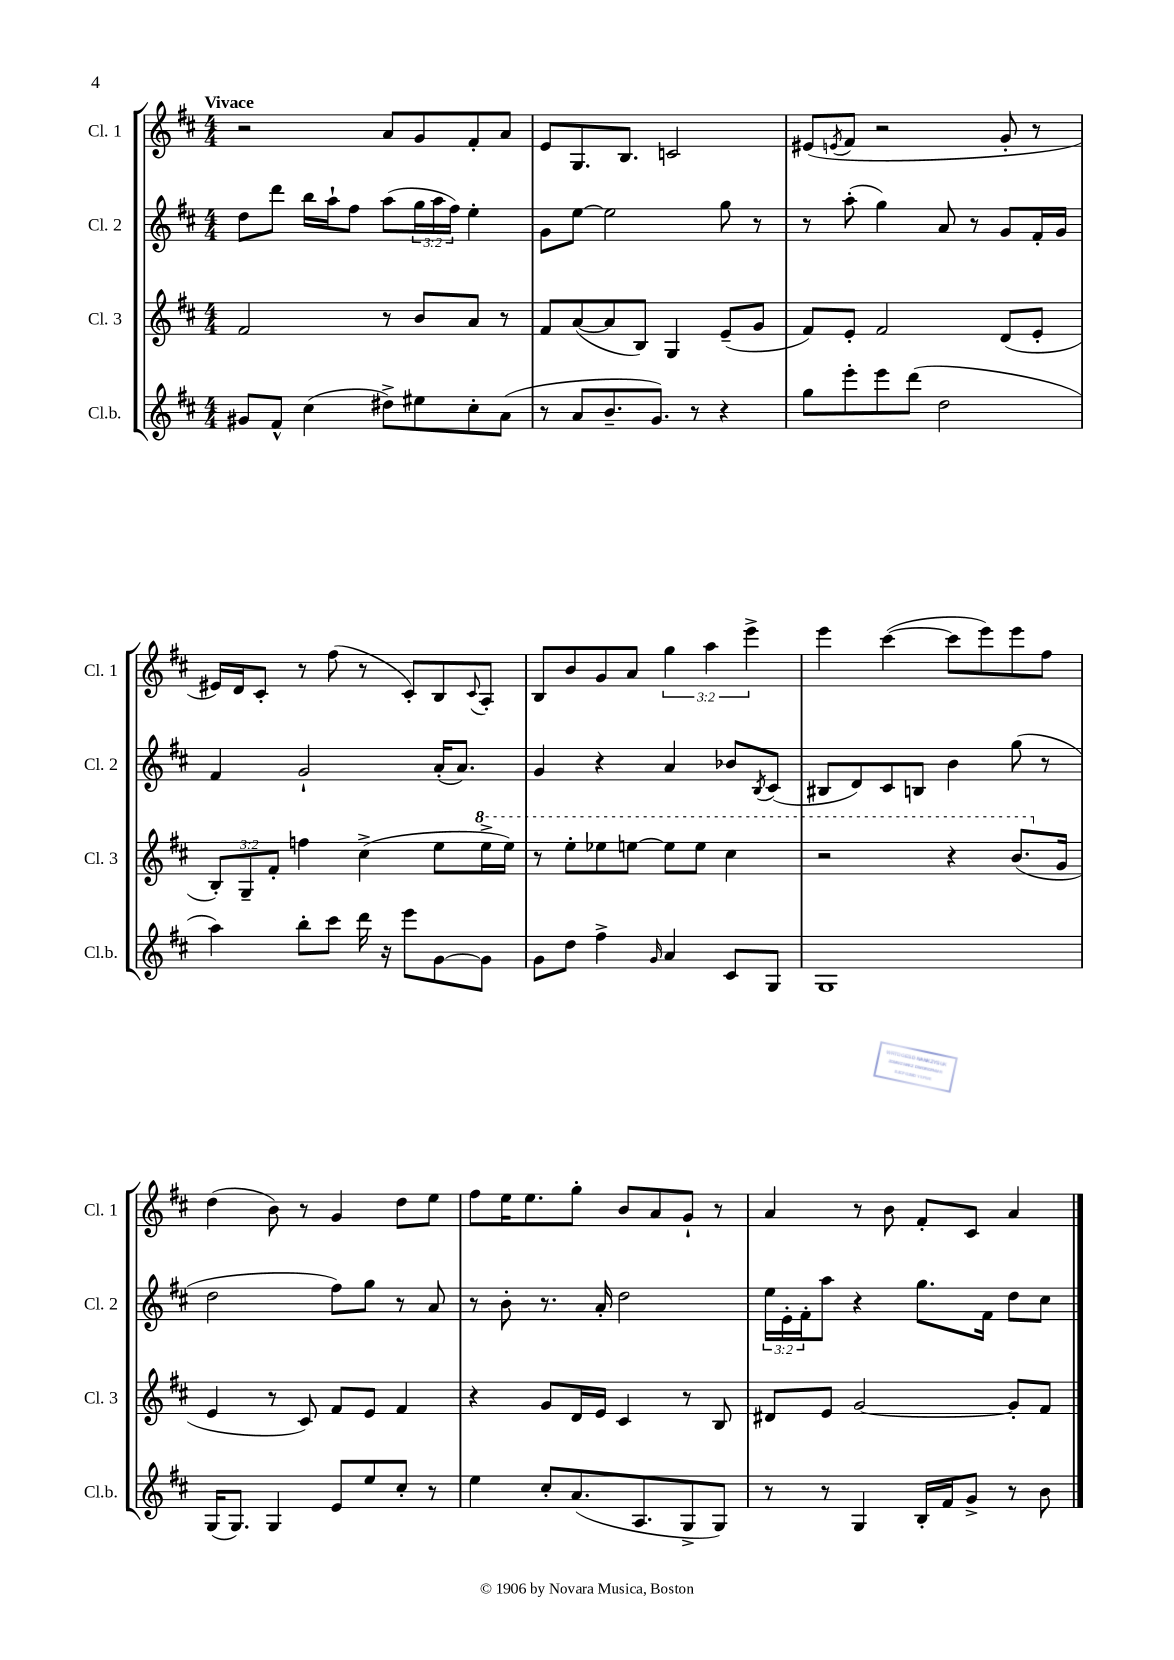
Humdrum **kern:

**kern	**kern	**kern	**kern
*staff4	*staff3	*staff2	*staff1
*clefG2	*clefG2	*clefG2	*clefG2
*k[f#c#]	*k[f#c#]	*k[f#c#]	*k[f#c#]
*M4/4	*M4/4	*M4/4	*M4/4
8g#/L	2f#/	8dd\L	2r
8f#^^/J	.	8ddd\J	.
(4cc#\	.	16bb\LL	.
.	.	16aa`\J	.
.	.	8ff#\J	.
8dd#^\L)	8r	(8aa\L	8a/L
8ee#\	8b/L	24gg\L	8g/
.	.	24aa\	.
.	.	24ff#\JJ)	.
8cc#'\	8a/J	4ee'\	8f#'/
(8a\J	8r	.	8a/J
=	=	=	=
8r	8f#/L	8g\L	8e/L
8a/L	([8a/	[8ee\J	8.G/
8.b~/	8a/]	2ee\]	.
.	.	.	8.B/J
.	8B/J)	.	.
8.g/J)	.	.	.
.	4G/	.	2c/
8r	.	.	.
4r	(8e~/L	8gg\	.
.	8g/J	8r	.
=	=	=	=
8gg\L	8f#/L)	8r	(8e#/L
.	.	.	8qe/
8eee'\	8e'/J	(8aa'\	8f#/J
8eee\	2f#/	4gg\)	2r
(8ddd\J	.	.	.
2dd\	.	8a/	.
.	.	8r	.
.	(8d/L	8g/L	8g'/
.	8e'/J	16f#'/L	8r
.	.	16g/JJ	.
=	=	=	=
4aa\)	12B'/L)	4f#/	16e#/LL)
.	.	.	16d/J
.	12G~/	.	.
.	.	.	8c#'/J
.	12f#'/J	.	.
8bb'\L	4ff\	2g`/	8r
8ccc#\J	.	.	(8ff#\
16ddd\	(4cc#^\	.	8r
16r	.	.	.
8eee\L	.	.	8c#'/L)
[8g\	8ee\L	(16a'/LK	8B/
.	.	8.a/J)	.
.	.	.	8qqc#/
8g\]J	16eee^\L	.	8A'/J
.	16eee\JJ)	.	.
=	=	=	=
8g\L	8r	4g/	8B/L
8dd\J	8eee'\L	.	8b/
4ff#^\	8eee-\	4r	8g/
.	[8eee\J	.	8a/J
16qqg/	.	.	.
4a/	8eee\]L	4a/	6gg\
.	8eee\J	.	.
.	.	.	6aa\
8c#/L	4ccc#\	8b-/L	.
.	.	.	6eee^\
.	.	8qB/	.
8G/J	.	(8c#/J	.
=	=	=	=
1G	2r	8B#/L	4eee\
.	.	8d/)	.
.	.	8c#/	([4ccc#\
.	.	8B/J	.
.	4r	4b\	8ccc#\]L
.	.	.	8eee\)
.	(8.bb/L	(8gg\	8eee\
.	.	8r	8ff#\J
.	16g/Jk	.	.
=	=	=	=
(16G/LK	4e/	2dd\	(4dd\
8.G/J)	.	.	.
4G/	8r	.	8b\)
.	8c#/)	.	8r
8e/L	8f#/L	8ff#\L)	4g/
8ee/	8e/J	8gg\J	.
8cc#'/J	4f#/	8r	8dd\L
8r	.	8a/	8ee\J
=	=	=	=
4ee\	4r	8r	8ff#\L
.	.	8b'\	16ee\K
.	.	.	8.ee\
8cc#'/L	8g/L	8.r	.
(8.a/	16d/L	.	8gg'\J
.	16e/JJ	16a'/	.
.	4c#/	2dd\	8b/L
8.A/	.	.	.
.	.	.	8a/
8G^/	8r	.	8g`/J
8G/J)	8B/	.	8r
=	=	=	=
8r	8d#/L	24ee\LL	4a/
.	.	24e'\	.
.	.	24f#'\J	.
8r	8e/J	8aa\J	.
4G/	[2g/	4r	8r
.	.	.	8b\
16B'/LL	.	8.gg\L	8f#'/L
16f#/J	.	.	.
8g^/J	.	.	8c#/J
.	.	16f#\Jk	.
8r	8g'/]L	8dd\L	4a/
8b\	8f#/J	8cc#\J	.
==	==	==	==
*-	*-	*-	*-
